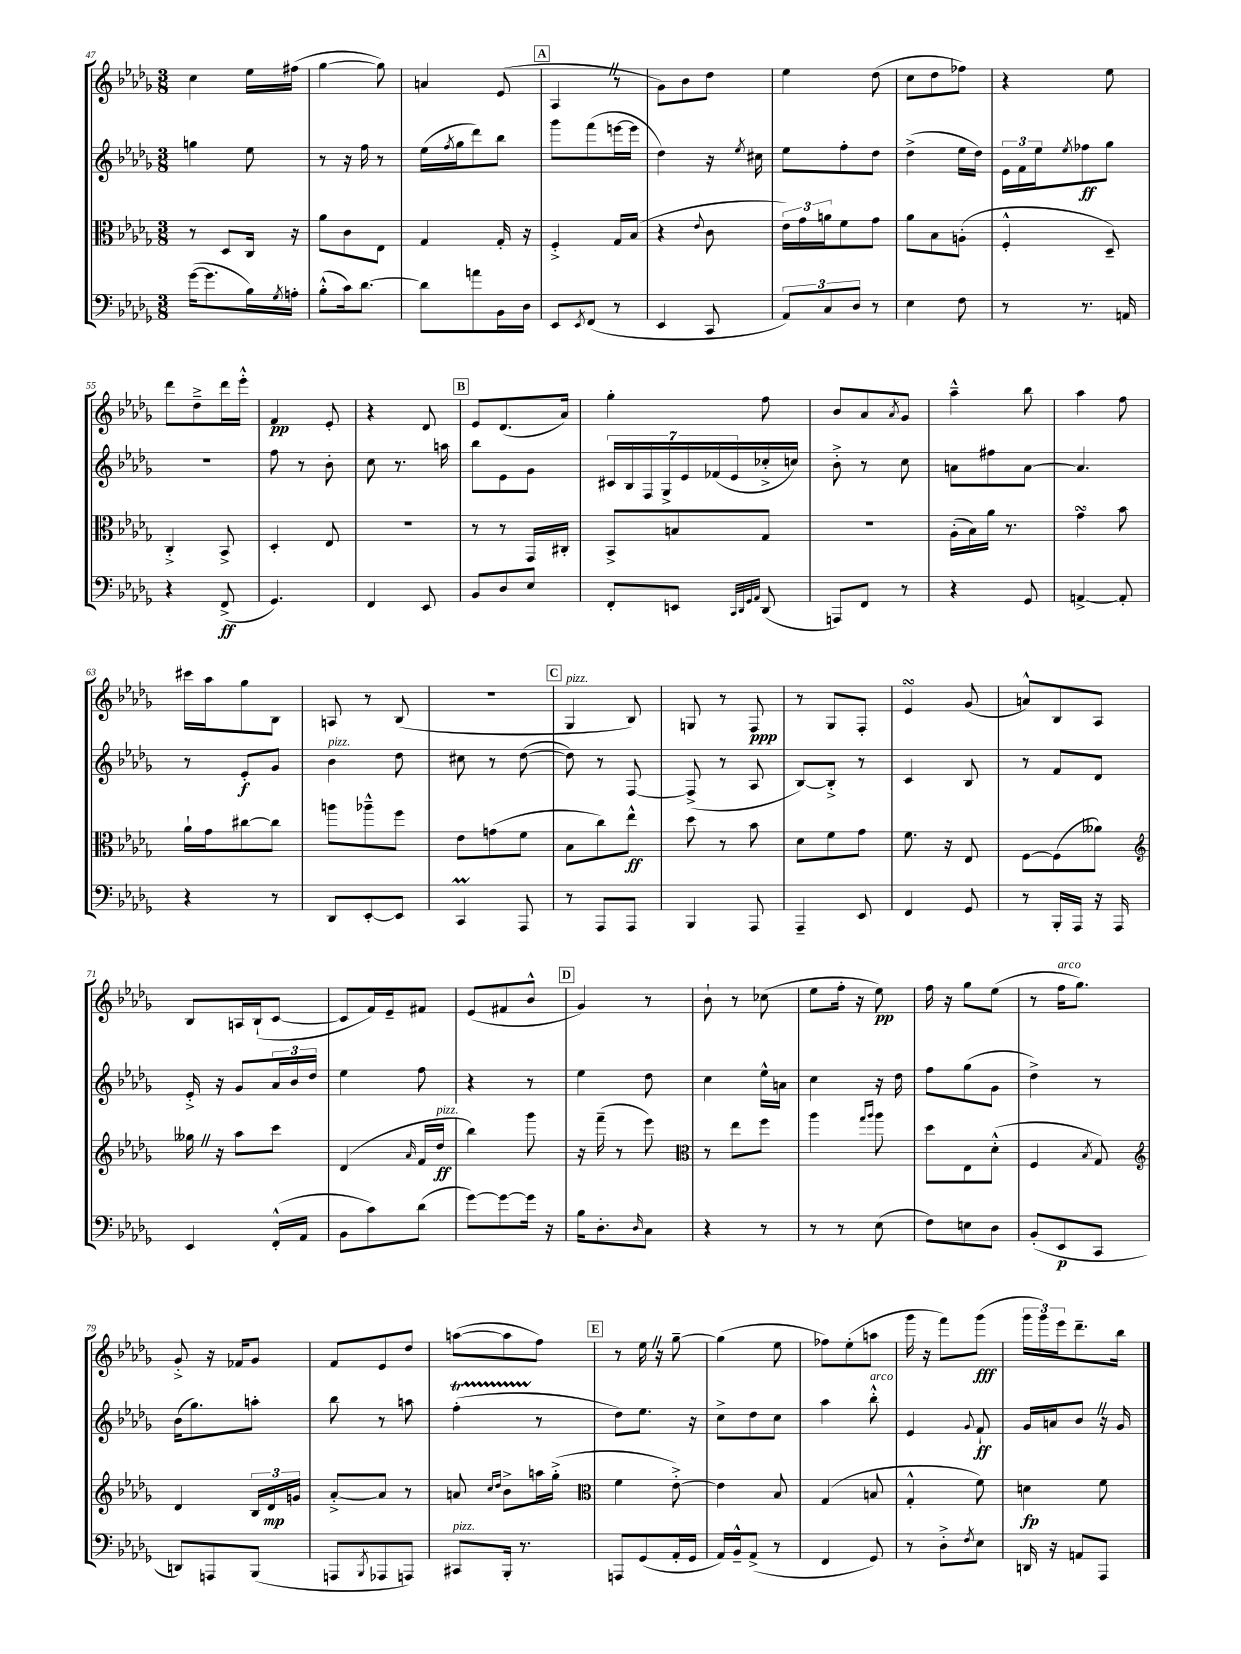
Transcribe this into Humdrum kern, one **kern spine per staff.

**kern	**kern	**kern	**kern
*staff4	*staff3	*staff2	*staff1
*clefF4	*clefC3	*clefG2	*clefG2
*k[b-e-a-d-g-]	*k[b-e-a-d-g-]	*k[b-e-a-d-g-]	*k[b-e-a-d-g-]
*M3/8	*M3/8	*M3/8	*M3/8
([16g-	8r	4gg	4cc
8.g-]	.	.	.
.	8D-	.	.
16B-)	16C	8ee-	16ee-
8qG-	.	.	.
16A'	16r	.	(16ff#
=	=	=	=
(8B-'^^	8a-	8r	[4gg-
16c)	8c	16r	.
[8.d-	.	16ff	.
.	8E-	8r	8gg-])
=	=	=	=
8d-]	4G-	(16ee-	4a
.	.	8qff	.
.	.	16gg-	.
8a	.	8ddd-)	.
16BB-	16G-'	8bb-	(8e-
16D-	16r	.	.
=	=	=	=
8EE-	4F'^	8ggg-	4A-
8qEE-	.	.	.
(8FF	.	(8fff	.
8r	16G-	[16eee	8r
.	(16B-	16eee]	.
=	=	=	=
4EE-	4r	4dd-)	8g-)
.	.	.	8b-
.	8qqe-	.	.
8CC	8c	16r	8dd-
.	.	8qee-	.
.	.	16cc#	.
=	=	=	=
12AA-)	24e-)	8ee-	4ee-
.	24g-	.	.
12C	24a	.	.
.	8f	8ff'	.
12D-	.	.	.
8r	8g-	8dd-	(8dd-
=	=	=	=
4E-	8a-	(4dd-^	8cc
.	8B-	.	8dd-
8F	(8A'	16ee-	8ff-)
.	.	16dd-)	.
=	=	=	=
8r	4F'^^	24e-	4r
.	.	24f	.
.	.	24ee-	.
.	.	8qee-	.
8.r	.	8ff-	.
.	8D-~)	8gg-	8ee-
16AA	.	.	.
=	=	=	=
4r	4C'^	4.r	8ddd-
.	.	.	8dd-~^
(8FF^	8BB-^	.	16ddd-
.	.	.	16eee-'^^
=	=	=	=
4.GG-)	4D-'	8ff	4f
.	.	8r	.
.	8E-	8b-'	8e-'
=	=	=	=
4FF	4.r	8cc	4r
.	.	8.r	.
8EE-	.	.	8d-
.	.	16aa	.
=	=	=	=
8BB-	8r	8bb-	8e-
8D-	8r	8e-	(8.d-
8E-	16GG-	8g-	.
.	16C#'	.	16a-)
=	=	=	=
8FF'	8BB-^	28c#	4gg-'
.	.	28B-	.
.	.	28F	.
.	.	28G-^	.
8EE	8B	.	.
.	.	28e-	.
.	.	(28f-	.
.	.	28e-	.
32qqCC	.	.	.
32qqDD-	.	.	.
32qqGG-	.	.	.
32qqAA-	.	.	.
(8DD-	8G-	16cc-'^	8ff
.	.	16cc)	.
=	=	=	=
8AAA)	4.r	8b-'^	8b-
8FF	.	8r	8a-
.	.	.	8qa-
8r	.	8cc	8g-
=	=	=	=
4r	(16A-'	8a	4aa-~^^
.	16B-)	.	.
.	16a-	8ff#	.
.	8.r	.	.
8GG-	.	[8a	8bb-
=	=	=	=
[4AA^	4g-	4.a]	4aa-
8AA']	8b-	.	8ff
=	=	=	=
4r	16a-`	8r	16ccc#
.	16g-	.	16aa-
.	[8cc#	8e-'	8gg-
8r	8cc#]	8g-	8B-
=	=	=	=
8DD-	8aa	4b-	8A
[8EE-'	8aa-~^^	.	8r
8EE-]	8ff	8dd-	(8B-
=	=	=	=
4CC	8e-	8cc#	4.r
.	(8g	8r	.
8AAA-	8f	([8dd-	.
=	=	=	=
8r	8B-	8dd-])	4G-
8AAA-	8cc)	8r	.
8AAA-	8ee-^^	[8F	8B-)
=	=	=	=
4BBB-	8dd-	(8F^]	8G
.	8r	8r	8r
8AAA-	8b-	8A-	8F
=	=	=	=
4AAA-~	8d-	[8B-)	8r
.	8f	8B-'^]	8G-
8EE-	8g-	8r	8F'
=	=	=	=
4FF	8.f	4c	4e-
.	16r	.	.
8GG-	8E-	8B-	(8g-
=	=	=	=
8r	[8F	8r	8a^^)
16BBB-'	(8F]	8f	8B-
16AAA-	.	.	.
16r	8a--)	8d-	8A-
16AAA-	.	.	.
=	=	=	=
*	*clefG2	*	*
4EE-	16gg--	16e-'^	8B-
.	16r	16r	.
.	8aa-	8g-	16A
.	.	.	(16B-`
(16FF'^^	8ccc	24a-	[8c
.	.	24b-	.
16AA-	.	.	.
.	.	24dd-	.
=	=	=	=
8BB-	(4d-	4ee-	8c]
8c)	.	.	16f)
.	.	.	16e-~
.	16qqa-	.	.
(8d-	16f	8ff	8f#
.	16dd-	.	.
=	=	=	=
[8g-)	4bb-)	4r	(8e-
8g-_	.	.	8f#
16g-]	8ggg-	8r	8b-^^
16r	.	.	.
=	=	=	=
16B-	16r	4ee-	4g-)
8.D-'	(16fff~	.	.
.	8r	.	.
16qqD-	.	.	.
8C	8eee-)	8dd-	8r
=	=	=	=
*	*clefC3	*	*
4r	8r	4cc	8b-`
.	8ee-	.	8r
8r	8ff	16ee-^^	(8cc-
.	.	16a	.
=	=	=	=
8r	4aa-	4cc	8ee-
8r	.	.	16ff'
.	.	.	16r
.	16qqgg-	.	.
.	16qqaa-	.	.
(8E-	8aa-	16r	8ee-)
.	.	16dd-	.
=	=	=	=
8F)	8dd-	8ff	16ff
.	.	.	16r
8E	8E-	(8gg-	8gg-
8D-	(8d-'^^	8g-	(8ee-
=	=	=	=
(8BB-'	4F	4dd-^)	8r
8EE-	.	.	16ff
.	.	.	8.gg-)
.	8qB-	.	.
8CC	8G-)	8r	.
=	=	=	=
*	*clefG2	*	*
8DD)	4d-	(16b-	8g-'^
.	.	8.gg-)	.
8AAA	.	.	16r
.	.	.	16f-
(8BBB-	24B-	8aa'	8g-
.	24d-	.	.
.	24g	.	.
=	=	=	=
8AAA	[8a-'^	8bb-	8f
8qBBB-	.	.	.
8AAA-	8a-]	8r	8e-
8AAA)	8r	8aa	8dd-
=	=	=	=
8CC#	8a	(4ff'	([8aa
.	16qqcc	.	.
.	16qqdd-	.	.
16BBB-'	8b-^	.	8aa]
8.r	.	.	.
.	16aa	8r	8ff)
.	(16gg-'^	.	.
=	=	=	=
*	*clefC3	*	*
8AAA	4f	8dd-)	8r
(8GG-	.	8.ee-	16ee-
.	.	.	16r
16AA-'	[8e-'^)	.	[8gg-~
16GG-	.	16r	.
=	=	=	=
16AA-)	4e-]	8cc^	(4gg-]
16BB-~^^	.	.	.
(8AA-^	.	8dd-	.
8r	8B-	8cc	8ee-
=	=	=	=
4FF	(4G-	4aa-	8ff-)
.	.	.	(8ee-'
8GG-)	8B	8bb-'^^	8aa
=	=	=	=
8r	4G-'^^	4e-	16ggg-
.	.	.	16r
8D-'^	.	.	8fff)
8qF	.	8qqg-	.
8E-	8f)	8f`	(8ggg-
=	=	=	=
16DD	4d	16g-	24ggg-
.	.	.	24ggg-)
16r	.	16a	.
.	.	.	24eee-
8AA	.	8b-	8.ddd-~
8AAA-	8f	16r	.
.	.	16g-	16bb-
==	==	==	==
*-	*-	*-	*-
